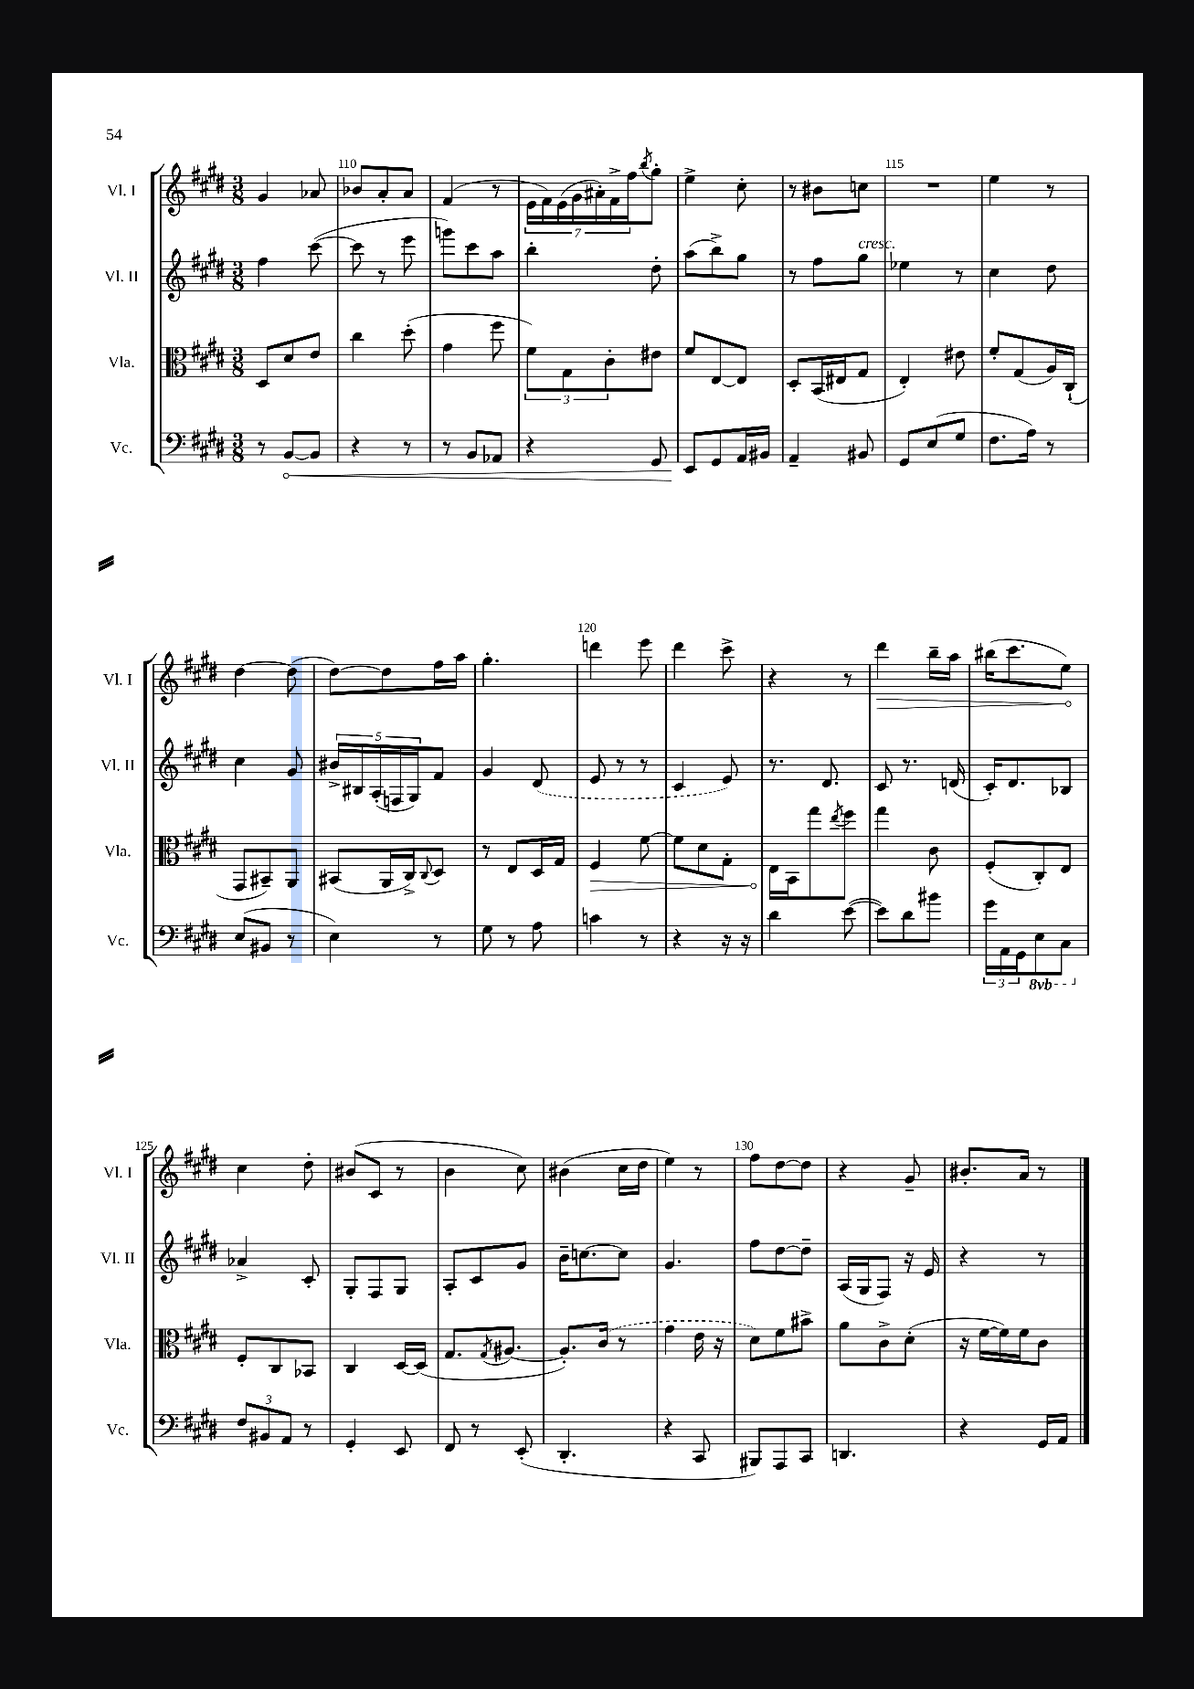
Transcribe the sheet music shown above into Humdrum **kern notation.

**kern	**kern	**kern	**kern
*staff4	*staff3	*staff2	*staff1
*clefF4	*clefC3	*clefG2	*clefG2
*k[f#c#g#d#]	*k[f#c#g#d#]	*k[f#c#g#d#]	*k[f#c#g#d#]
*M3/8	*M3/8	*M3/8	*M3/8
8r	8D#	4ff#	4g#
[8BB	8d#	.	.
8BB]	8e	([8ccc#	8a-
=	=	=	=
4r	4cc#	8ccc#]	8b-
.	.	8r	8a'
8r	(8dd#'	8eee	8a
=	=	=	=
8r	4g#	8ggg)	(4f#
8BB	.	8ccc#	.
8AA-	8ff#	8aa	8r
=	=	=	=
4r	12f#)	4bb'	28e
.	.	.	28f#)
.	.	.	(28e
.	12G#	.	.
.	.	.	28g#
.	.	.	28a#')
.	12c#'	.	.
.	.	.	28f#^
.	.	.	28ff#
.	.	.	8qbb
8GG#	8e#	8dd#'	8gg#'
=	=	=	=
8EE	8f#	(8aa	4ee^
8GG#	[8E	8bb^)	.
16AA	8E]	8gg#	8cc#'
16BB#	.	.	.
=	=	=	=
4AA~	8D#'	8r	8r
.	(16BB	8ff#	8b#
.	16E#	.	.
8BB#	8G#	8gg#	8cc
=	=	=	=
8GG#	4E')	4ee-	4.r
(8E	.	.	.
8G#	8e#	8r	.
=	=	=	=
8.F#	8f#'	4cc#	4ee
.	(8G#	.	.
16A)	.	.	.
8r	16A)	8dd#	8r
.	(16C#`	.	.
=	=	=	=
(8E	8GG#	4cc#	[4dd#
8BB#	8BB#~)	.	.
8r	8AA	8g#	(8dd#]
=	=	=	=
4E)	(8BB#	20b#^	[8dd#)
.	.	20B#	.
.	.	(20A'	.
.	16AA	.	8dd#]
.	.	20F	.
.	16C#^)	.	.
.	.	20G#)	.
.	8qqC#	.	.
8r	8D#	8f#	16ff#
.	.	.	16aa
=	=	=	=
8G#	8r	4g#	4.gg#'
8r	8E	.	.
8A	16D#	(8d#	.
.	16G#	.	.
=	=	=	=
4c	4F#	8e	4ddd
.	.	8r	.
8r	[8f#	8r	8eee
=	=	=	=
4r	8f#]	4c#	4ddd#
.	8d#	.	.
16r	8G#'	8e)	8ccc#^
16r	.	.	.
=	=	=	=
4d#	16E	8.r	4r
.	16BB	.	.
.	8gg#	.	.
.	.	8.d#	.
.	8qee	.	.
([8e	8ff#	.	8r
=	=	=	=
8e])	4gg#	8c#	4ddd#
8d#	.	8.r	.
8b#	8c#	.	16bb~
.	.	(16d	16aa
=	=	=	=
24g#	(8F#'	16c#')	(16bb#
24AA	.	.	.
.	.	8.d#	8.ccc#
24GG#	.	.	.
8EE	8C#')	.	.
8CC#	8E	8B-	8ee)
=	=	=	=
12F#	8F#'	4a-^	4cc#
12BB#	.	.	.
.	8C#	.	.
12AA	.	.	.
8r	8BB-	8c#'	8dd#'
=	=	=	=
4GG#'	4C#	8G#'	(8b#
.	.	8F#	8c#
8EE	[16D#	8G#	8r
.	(16D#]	.	.
=	=	=	=
8FF#	8.G#	8A'	4b
8r	.	8c#	.
.	8qG#	.	.
.	[8.A#	.	.
(8EE'	.	8g#	8cc#)
=	=	=	=
4.DD#'	8.A#'])	16b~	(4b#
.	.	[8.cc	.
.	(16c#	.	.
.	8r	8cc]	16cc#
.	.	.	16dd#
=	=	=	=
4r	4g#	4.g#	4ee)
8CC#	16e	.	8r
.	16r	.	.
=	=	=	=
8BBB#)	8d#)	8ff#	8ff#
8AAA	8f#	[8dd#	[8dd#
8CC#	8b#^	8dd#~]	8dd#]
=	=	=	=
4.DD	8a	(16A	4r
.	.	16G#	.
.	8c#^	8F#)	.
.	(8d#'	16r	8g#~
.	.	16e	.
=	=	=	=
4r	16r	4r	8.b#'
.	[16f#	.	.
.	16f#])	.	.
.	16f#	.	16a
16GG#	8c#	8r	8r
16AA	.	.	.
==	==	==	==
*-	*-	*-	*-
